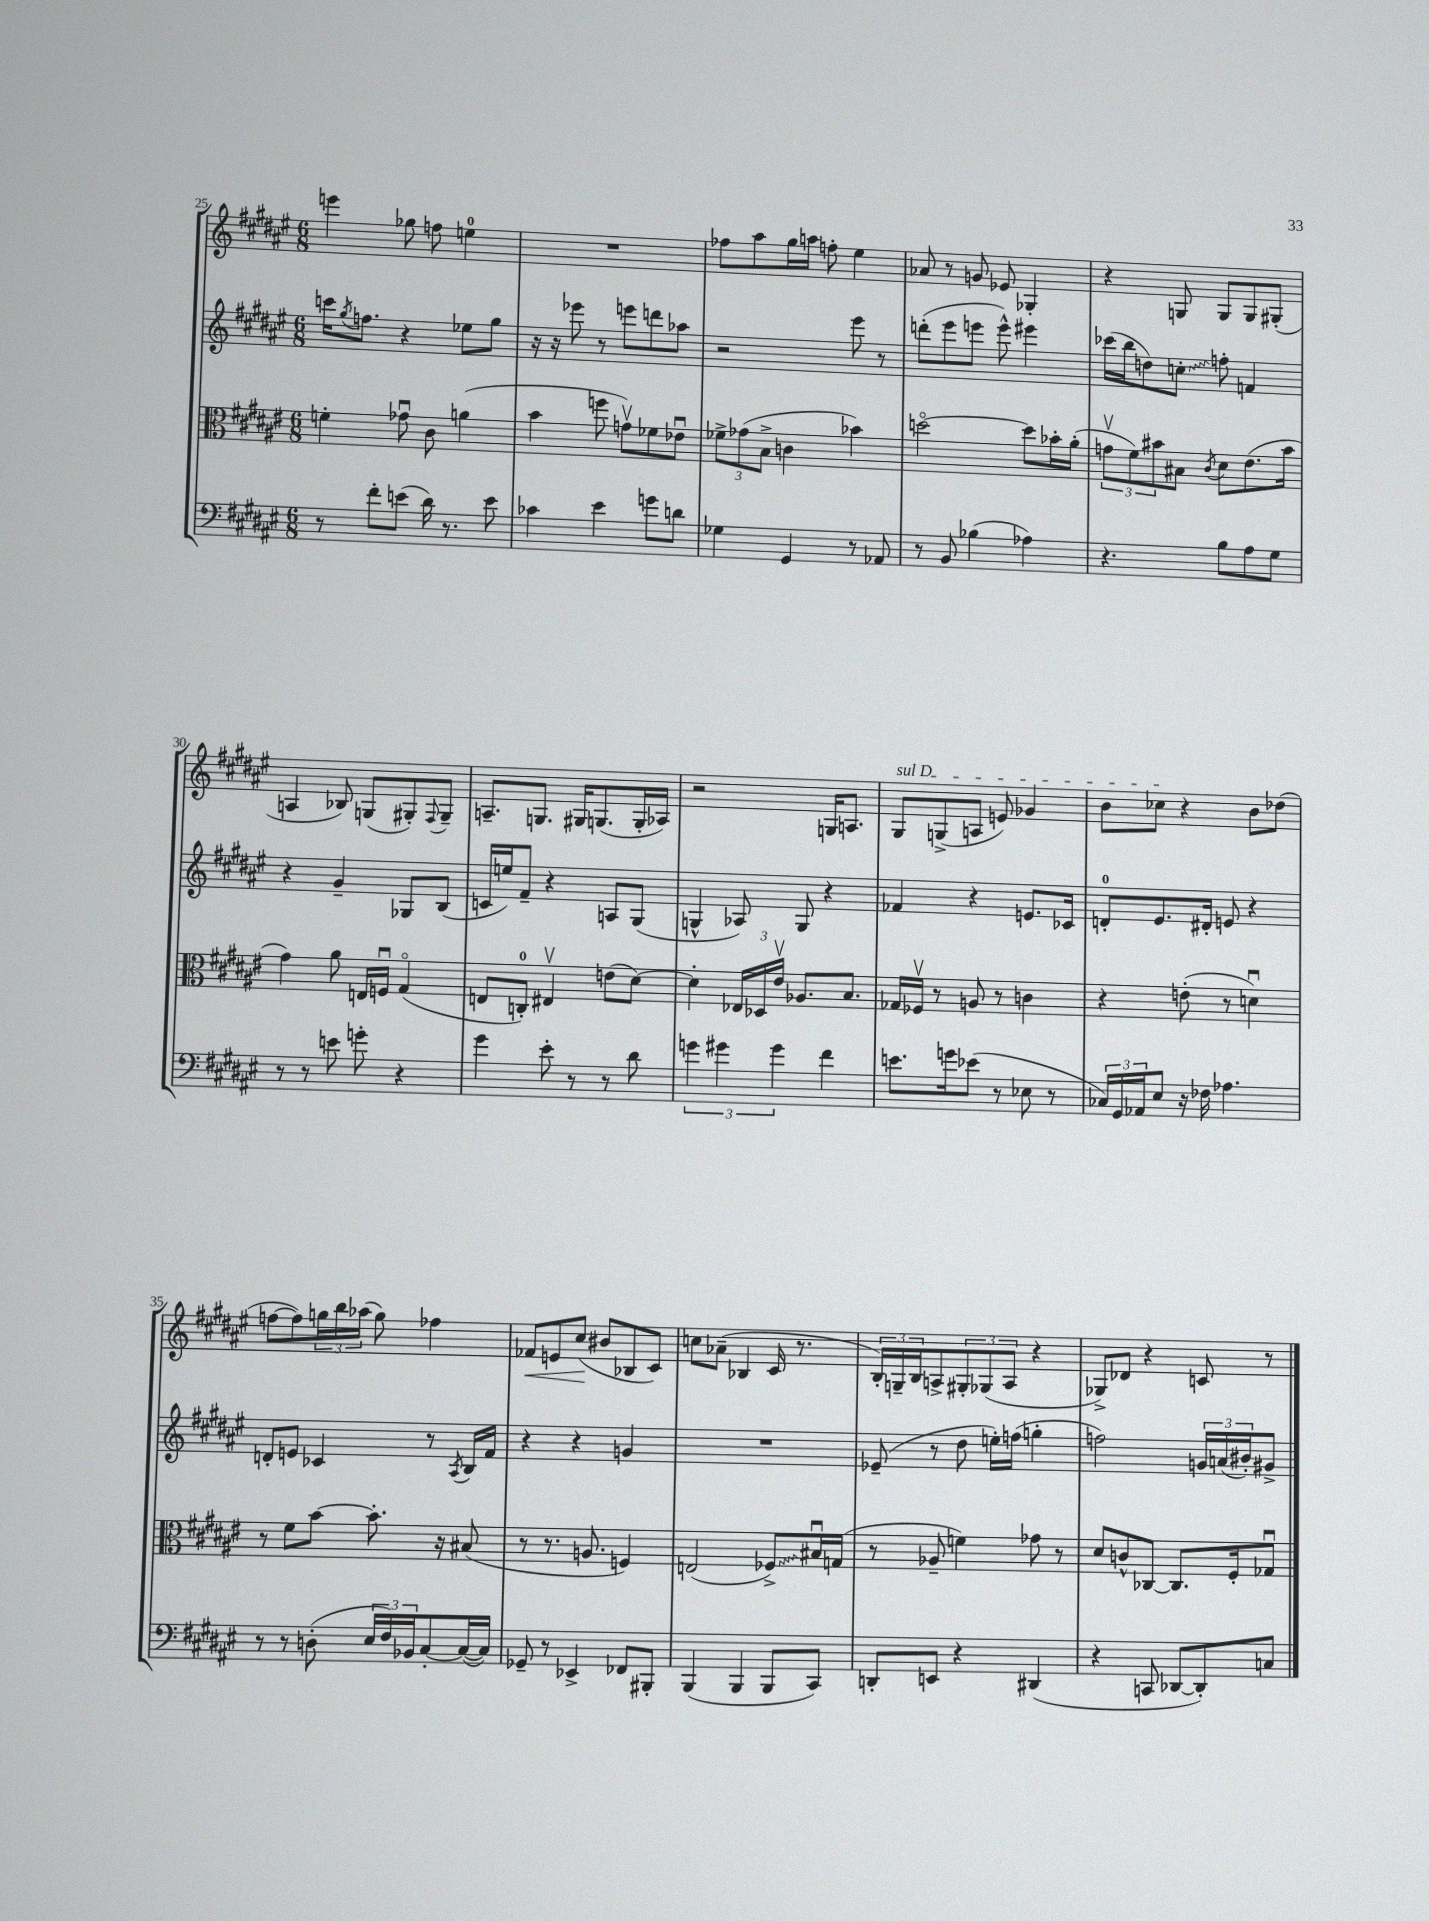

**kern	**kern	**kern	**kern
*staff4	*staff3	*staff2	*staff1
*clefF4	*clefC3	*clefG2	*clefG2
*k[f#c#g#d#a#e#]	*k[f#c#g#d#a#e#]	*k[f#c#g#d#a#e#]	*k[f#c#g#d#a#e#]
*M6/8	*M6/8	*M6/8	*M6/8
8r	4f'	16ccc	4eee
.	.	8qgg#	.
.	.	8.ff	.
8f#'	.	.	.
(8e	8g-u	4r	8gg-
16d#)	8c#	.	8ff
8.r	.	.	.
.	(4a	8ee-	4ee
8e	.	8gg#	.
=	=	=	=
4c-	4b	16r	2.r
.	.	16r	.
.	.	8eee-	.
4e#	8ff	8r	.
.	8gv)	8eee	.
8g	8f-	8ddd	.
8d	8e-u	8aa-	.
=	=	=	=
4G-	12f-^	2r	8ff-
.	(12g-	.	.
.	.	.	8aa#
.	12B^	.	.
4GG#	4c	.	16gg#
.	.	.	16aa
.	.	.	8ff'
8r	4b-)	8eee#	4ee#
8AA-	.	8r	.
=	=	=	=
8r	[2ddo	(8ddd'	8a-
8BB	.	8eee#	8r
(4B-	.	8eee	8g
.	.	8eee^^)	8e-
4A-)	8dd]	4eee#	4G-'
.	16b-'	.	.
.	(16a#'	.	.
=	=	=	=
4.r	12gv	(16ccc-	4r
.	.	16bb	.
.	12f#)	.	.
.	.	8dd)	.
.	12b#	.	.
.	8B#	8cc'	8G
.	8qc#	.	.
8B	8d#	8ff'	8G
8A#	(8.e#	4f	8G
8G#	.	.	(8G#'
.	16b#	.	.
=	=	=	=
8r	4g#)	4r	4A
8r	.	.	.
8e	8a#	4g#~	8B-)
8g'	16E	.	(8G
.	16Fu	.	.
4r	(4G#o	8G-	8G#')
.	.	.	8qqF#
.	.	(8B	8G#~
=	=	=	=
4g#	8E	16c	8.A~
.	.	16ee)	.
.	8C')	8f#~	.
.	.	.	8.G
8e#'	4E#v	4r	.
8r	.	.	16G#
.	.	.	(8.G
8r	(8e	8A	.
8d#	[8d#)	(8G#	16G'
.	.	.	16A-)
=	=	=	=
6g	4d#']	4G^^	2r
6g#	.	.	.
.	24E-	8A-)	.
.	24D-	.	.
6g#	24e#v	.	.
.	8.A-	8G	.
4f#	.	4r	16G
.	8.B	.	8.A
=	=	=	=
8.e	16G-	4f-	8G#
.	16F-v	.	.
.	8r	.	(8G^
16g	.	.	.
(8e-	8A	4r	8A
8r	8r	.	8e)
8E-	4c	8.e	4g-
8r	.	.	.
.	.	16c-	.
=	=	=	=
24C-)	4r	8d'	8b
24GG#	.	.	.
24AA-	.	.	.
8E#	.	8.e#	8cc-
16r	(8e'	.	4r
16F-	.	16d#'	.
4.A-	8r	8e	.
.	4du)	4r	8b
.	.	.	(8dd-
=	=	=	=
8r	8r	8d'	[8ff
8r	8f#	8e	8ff])
(8D'	[8b	4c-	24gg
.	.	.	24bb
.	.	.	(24aa-
24E#	8.b']	.	8gg)
24F#)	.	.	.
24BB-	.	.	.
[8C#'	.	8r	4ff-
.	16r	.	.
.	.	8qA#	.
(16C#_	(8B#	16B	.
16C#])	.	16f#	.
=	=	=	=
8GG-~	8r	4r	8f-
8r	8.r	.	8e
4EE-^	.	4r	(8cc#
.	8.A	.	.
.	.	.	8b#
8FF-	4F)	4g	8B-
8BBB#'	.	.	8c#)
=	=	=	=
(4BBB	(2E	2.r	8cc
.	.	.	(8a-~
4BBB	.	.	4B-
8BBB	8F-^)	.	16c#
.	.	.	8.r
8CC#)	16B#u	.	.
.	(16G	.	.
=	=	=	=
8DD'	8r	(8e-~	24B')
.	.	.	24G~
.	.	.	24B
8EE	8A-~	8r	8A^
4r	4f)	8dd#	12G#'
.	.	.	(12G-
.	.	16ee')	.
.	.	.	12A
.	.	(16ff	.
(4DD#	8g-	4gg'	4r
.	8r	.	.
=	=	=	=
4r	8d#	2ff)	8G-^)
.	8c^^	.	8d-
8CC	[8C-	.	4r
[8DD-	8.C-]	.	.
8DD-'])	.	24g	8c
.	.	(24a	.
.	16F#'	.	.
.	.	24b#')	.
8C	8G-u	8g#^	8r
==	==	==	==
*-	*-	*-	*-
